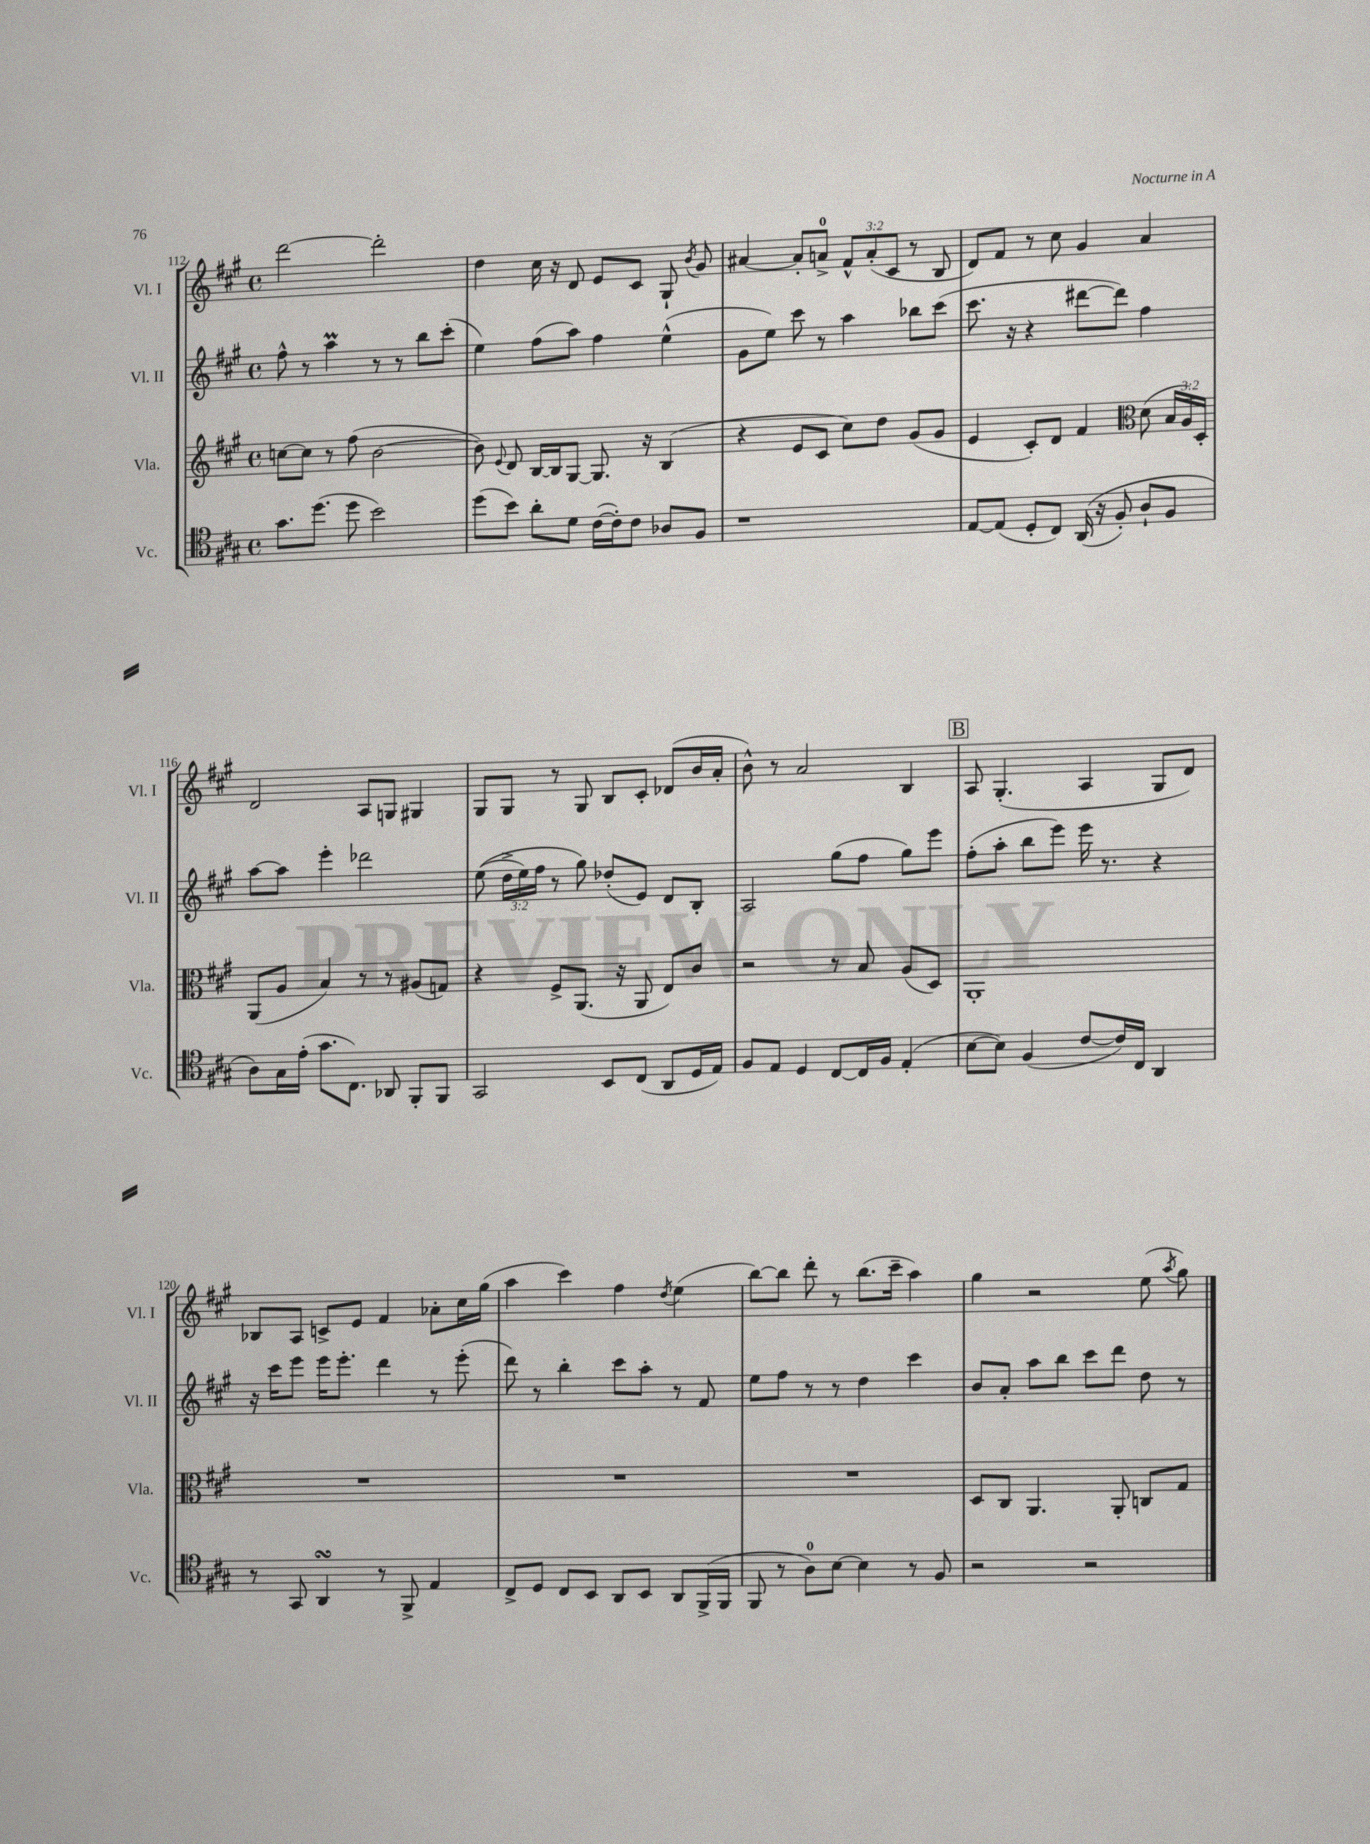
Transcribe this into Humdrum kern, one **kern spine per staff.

**kern	**kern	**kern	**kern
*staff4	*staff3	*staff2	*staff1
*clefC4	*clefG2	*clefG2	*clefG2
*k[f#c#g#]	*k[f#c#g#]	*k[f#c#g#]	*k[f#c#g#]
*M4/4	*M4/4	*M4/4	*M4/4
*met(c)	*met(c)	*met(c)	*met(c)
8.g#	[8cc	8ff#^^	[2ddd
.	8cc]	8r	.
(8.dd	.	.	.
.	8r	4aa	.
8dd	(8ff#	.	.
2b)	[2b	8r	2ddd']
.	.	8r	.
.	.	8bb	.
.	.	(8ccc#'	.
=	=	=	=
(8dd	8b])	4ee)	4dd
.	8qqe	.	.
8b)	8d	.	.
8a'	[16B	(8ff#	16cc#
.	16B]	.	16r
8d	[8G#	8aa)	8d
([16c#	8.G#]	4ff#	8e
16c#'])	.	.	.
8c#	.	.	8c#
.	16r	.	.
8A-	(4B	(4ee^^	8G#`
.	.	.	8qb
8F#	.	.	8g#
=	=	=	=
1r	4r	8g#	[4a#
.	.	8ee)	.
.	8e	8ccc#	8a#']
.	8c#	8r	8a^
.	8cc#)	4aa	12f#^^
.	.	.	(12a'
.	8dd	.	.
.	.	.	12c#
.	(8g#	8bb-	8r
.	8g#	(8ccc#	8B
=	=	=	=
[8E	4e	8.ccc#	8d)
(8E]	.	.	8f#
.	.	16r	.
8D'	8c#')	4r	8r
8C#)	8d	.	8cc#
&((16AA	4f#	[8ddd#	4g#
16r	.	.	.
8F#')	.	8ddd#])	.
*	*clefC3	*	*
8A`	(8d	4ff#	4a
8F#	24B	.	.
.	24A)	.	.
.	24D'	.	.
=	=	=	=
8A&)	(8AA	[8aa	2d
16G#	8A	8aa]	.
(16e'	.	.	.
8.g#	4B)	4eee'	.
8.C#)	.	.	.
.	8r	2ddd-	8A
8AA-	8r	.	8G
8FF#'	(8A#	.	4G#
8FF#	8G)	.	.
=	=	=	=
2GG#	4r	&((8ee	8G#
.	.	24dd^	8G#
.	.	24ee)	.
.	.	24ff#	.
.	8F#^	8r	8r
.	(8.AA	8gg#&)	8G#
8BB	.	(8dd-'	8B
.	16r	.	.
(8C#	8AA	8e)	8c#'
8AA	8E)	8d	(8d-
16D	8c#	8B'	16b
16E)	.	.	16a'
=	=	=	=
8F#	2r	2A	8b^^)
8E	.	.	8r
4D	.	.	2a
[8C#	8r	(8gg#	.
16C#]	8B	8ff#	.
16F#	.	.	.
(4E'	(8A	8gg#)	4B
.	8D)	8eee	.
=	=	=	=
[8B	1AA'	(8ff#'	8A
8B])	.	8aa'	(4.G#'
(4F#	.	8bb	.
.	.	8eee)	.
[8c#	.	16eee	4A
.	.	8.r	.
16c#])	.	.	.
16C#	.	.	.
4AA	.	4r	8G#
.	.	.	8d)
=	=	=	=
8r	1r	16r	8B-
.	.	16ccc#	.
8GG#	.	8eee	8A
4AA	.	16eee	8c^
.	.	8.eee'	.
.	.	.	8e
8r	.	4ddd	4f#
8FF#^	.	.	.
4E	.	8r	8a-'
.	.	(8eee'	16cc#
.	.	.	(16gg#
=	=	=	=
8C#^	1r	8ddd)	4aa
8D	.	8r	.
8C#	.	4bb'	4ccc#)
8BB	.	.	.
8AA	.	8ccc#	4ff#
8BB	.	8aa'	.
.	.	.	8qdd
8AA	.	8r	(4ee
(16FF#^	.	8f#	.
16FF#	.	.	.
=	=	=	=
8FF#	1r	8ee	[8bb)
8r	.	8ff#	8bb]
8A)	.	8r	8ddd'
[8B	.	8r	8r
4B]	.	4dd	(8.bb
.	.	.	16ccc#~
8r	.	4ccc#	4aa)
8F#	.	.	.
=	=	=	=
2r	8D	8b	4gg#
.	8C#	8a'	.
.	4.AA	8aa	2r
.	.	8bb	.
2r	.	8ccc#	.
.	8AA'	8ddd	.
.	8C	8dd	(8ee
.	.	.	8qaa
.	8G#	8r	8gg#)
==	==	==	==
*-	*-	*-	*-
